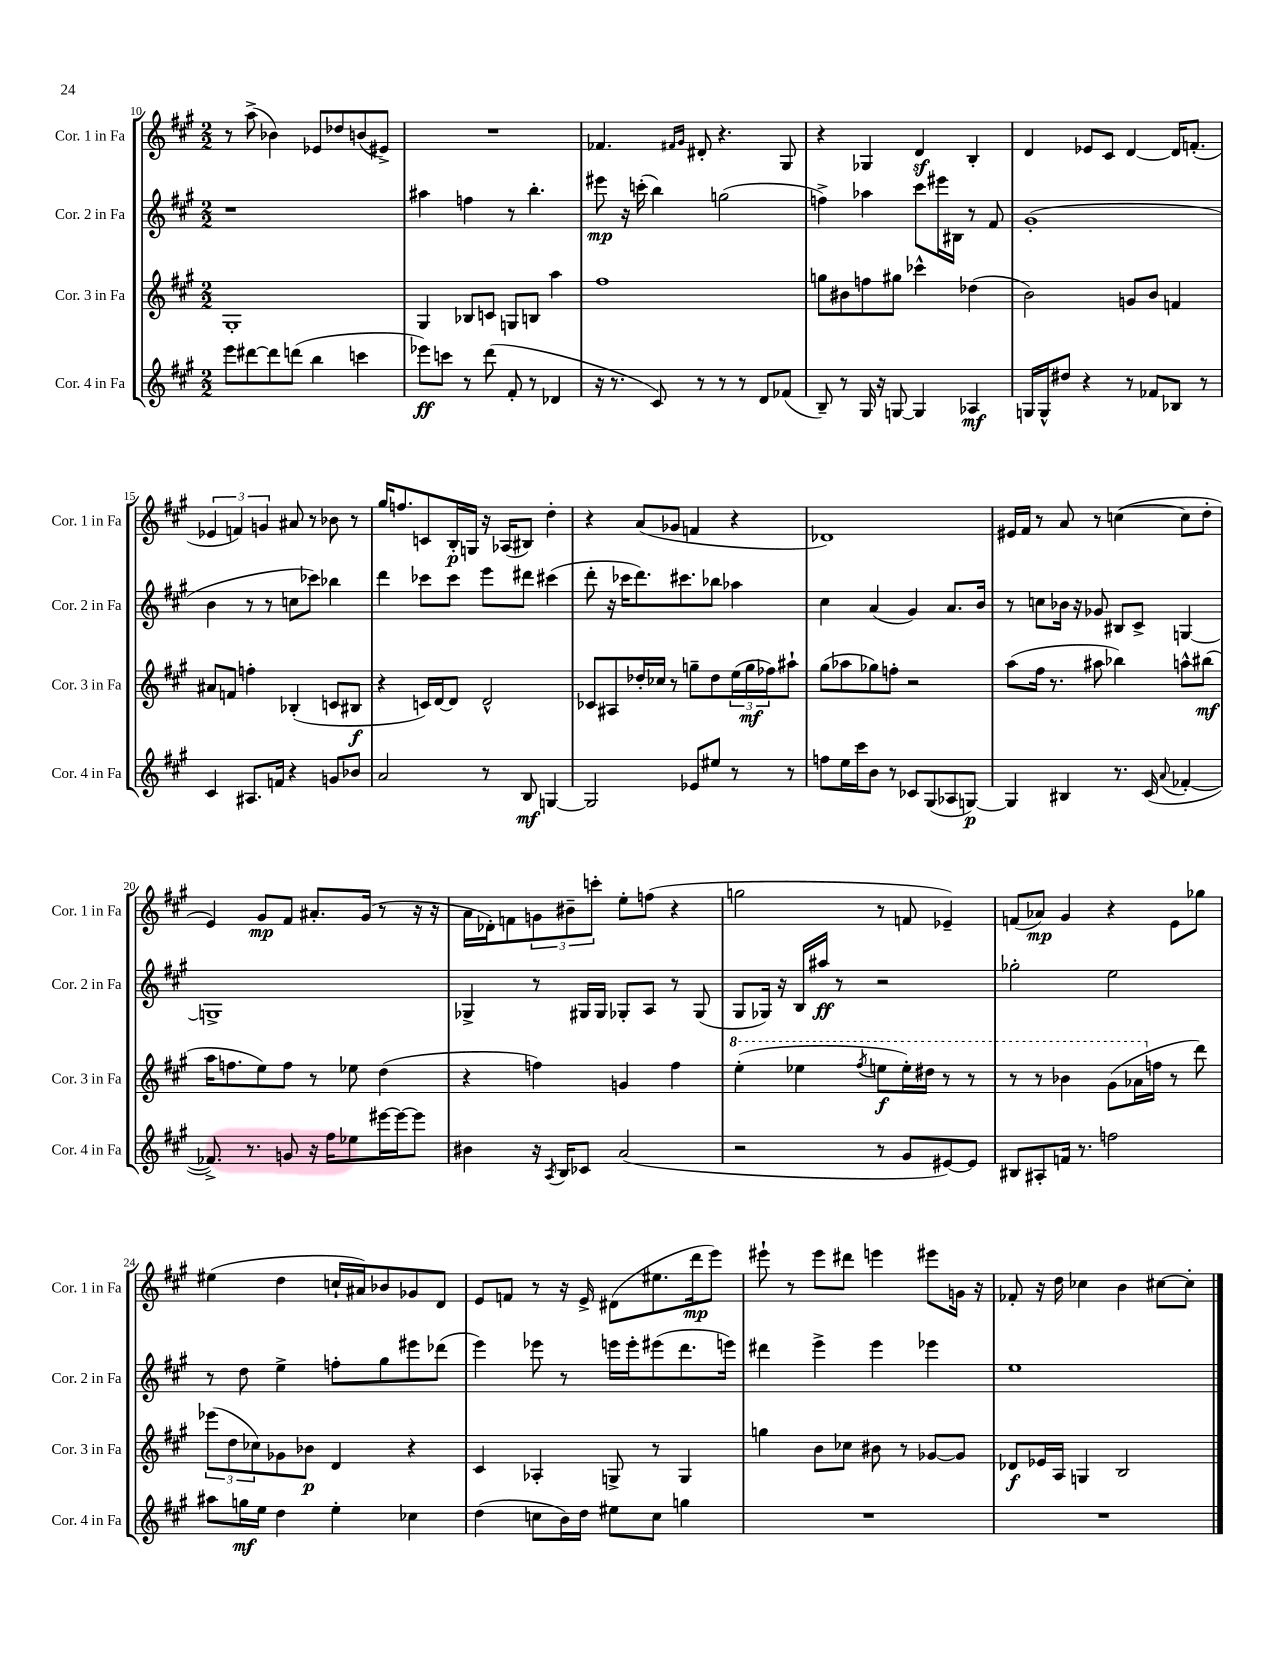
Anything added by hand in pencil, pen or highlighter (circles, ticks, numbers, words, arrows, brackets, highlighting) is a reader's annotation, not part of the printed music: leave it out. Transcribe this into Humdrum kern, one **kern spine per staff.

**kern	**dynam	**kern	**dynam	**kern	**dynam	**kern	**dynam
*part4	*part4	*part3	*part3	*part2	*part2	*part1	*part1
*staff4	*staff4	*staff3	*staff3	*staff2	*staff2	*staff1	*staff1
*I"Cor. 4 in Fa	*	*I"Cor. 3 in Fa	*	*I"Cor. 2 in Fa	*	*I"Cor. 1 in Fa	*
*I'Cor. 4 in Fa	*	*I'Cor. 3 in Fa	*	*I'Cor. 2 in Fa	*	*I'Cor. 1 in Fa	*
*clefG2	*	*clefG2	*	*clefG2	*	*clefG2	*
*k[f#c#g#]	*	*k[f#c#g#]	*	*k[f#c#g#]	*	*k[f#c#g#]	*
*M2/2	*	*M2/2	*	*M2/2	*	*M2/2	*
=10	=10	=10	=10	=10	=10	=10	=10
8eee\L	.	1G#'	.	1r	.	8r	.
[8ddd#X\	.	.	.	.	.	(8aa^\	.
8ddd#\]	.	.	.	.	.	4b-X\)	.
(8dddn\J	.	.	.	.	.	.	.
4bb\	.	.	.	.	.	8e-X/L	.
.	.	.	.	.	.	8dd-X/	.
4cccn\	.	.	.	.	.	(8bn/	.
.	.	.	.	.	.	8e#X^/J)	.
=11	=11	=11	=11	=11	=11	=11	=11
8eee-X\L)	ff	4G#/	.	4aa#X\	.	1r	.
8cccn\J	.	.	.	.	.	.	.
8r	.	8B-X/L	.	4ffn\	.	.	.
(8ddd\	.	8cn/J	.	.	.	.	.
8f#'/	.	8Gn/L	.	8r	.	.	.
8r	.	8Bn/J	.	4.bb'\	.	.	.
4d-X/	.	4aa\	.	.	.	.	.
=12	=12	=12	=12	=12	=12	=12	=12
16r	.	1ff#	.	8eee#X\	mp	4.f-X/	.
8.r	.	.	.	.	.	.	.
.	.	.	.	16r	.	.	.
.	.	.	.	(16cccn'\	.	.	.
8c#/)	.	.	.	4bb\)	.	.	.
.	.	.	.	.	.	16qqf#X/LL	.
.	.	.	.	.	.	16qqg#/JJ	.
8r	.	.	.	.	.	8d#X'/	.
8r	.	.	.	(2ggn\	.	4.r	.
8r	.	.	.	.	.	.	.
8d/L	.	.	.	.	.	.	.
(8f-X/J	.	.	.	.	.	8G#/	.
=13	=13	=13	=13	=13	=13	=13	=13
8B~/)	.	8ggn\L	.	4ffn^\)	.	4r	.
8r	.	8b#X\	.	.	.	.	.
16G#/	.	8ffn\	.	4aa-X\	.	4G-X/	.
16r	.	.	.	.	.	.	.
[8Gn/	.	8gg#X\J	.	.	.	.	.
4G/]	.	4ccc-X^^\	.	8ccc#\L	.	4dz/	.
.	.	.	.	16eee#X\L	.	.	.
.	.	.	.	16B#X\JJ	.	.	.
4A-X/	mf	(4dd-X\	.	8r	.	4B'/	.
.	.	.	.	8f#/	.	.	.
=14	=14	=14	=14	=14	=14	=14	=14
16Gn/LL	.	2b\)	.	(1g#'	.	4d/	.
16G^^/J	.	.	.	.	.	.	.
8dd#X/J	.	.	.	.	.	.	.
4r	.	.	.	.	.	8e-X/L	.
.	.	.	.	.	.	8c#/J	.
8r	.	8gn/L	.	.	.	[4d/	.
8f-X/L	.	8b/J	.	.	.	.	.
8B-X/J	.	4fn/	.	.	.	16d/KL]	.
.	.	.	.	.	.	(8.fn'/J	.
8r	.	.	.	.	.	.	.
!!LO:LB:g=z
=15	=15	=15	=15	=15	=15	=15	=15
4c#/	.	8a#X/L	.	4b\	.	6e-X/	.
.	.	8fn/J	.	.	.	.	.
.	.	.	.	.	.	6fn/)	.
8.A#X/L	.	4ffn'\	.	8r	.	.	.
.	.	.	.	.	.	6gn/	.
.	.	.	.	8r	.	.	.
16fn/Jk	.	.	.	.	.	.	.
4r	.	(4B-X'/	.	8ccn\L	.	8a#X/	.
.	.	.	.	8ccc-X\J)	.	8r	.
8gn/L	.	8cn/L	.	4bb-X\	.	8b-X\	.
8b-X/J	.	8B#X/J	f	.	.	8r	.
=16	=16	=16	=16	=16	=16	=16	=16
2a/	.	4r	.	4ddd\	.	16gg#/KL	.
.	.	.	.	.	.	8.ffn/	.
.	.	16cn/LL)	.	8ccc-X\L	.	8cn/	.
.	.	[16d/J	.	.	.	.	.
.	.	8d/J]	.	8ccc-\J	.	16B'/L	p
.	.	.	.	.	.	16Gn/JJ	.
8r	.	2d^^/	.	8eee\L	.	16r	.
.	.	.	.	.	.	(16A-X/KL	.
8B/	mf	.	.	8ddd#X\J	.	8B#X/J)	.
[4Gn/	.	.	.	(4ccc#X\	.	4dd'\	.
=17	=17	=17	=17	=17	=17	=17	=17
2G/]	.	8c-X/L	.	8ddd'\	.	4r	.
.	.	8A#X/	.	16r	.	.	.
.	.	.	.	16ccc-X\KL	.	.	.
.	.	16dd-X'/L	.	8.ddd\)	.	(8a/L	.
.	.	16cc-X/JJ	.	.	.	.	.
.	.	8r	.	.	.	8g-X/J	.
.	.	.	.	8.ccc#X\	.	.	.
8e-X/L	.	8ggn~\L	.	.	.	4fn/	.
8ee#X/J	.	8dd-\	.	8bb-X\J	.	.	.
8r	.	(24ee\L	.	4aa-X\	.	4r	.
.	.	24gg\	mf	.	.	.	.
.	.	24ff-X\J)	.	.	.	.	.
8r	.	8aa#X`\J	.	.	.	.	.
=18	=18	=18	=18	=18	=18	=18	=18
8ffn\L	.	(8gg#\L	.	4cc#\	.	1d-X)	.
16ee\L	.	8aa-X\	.	.	.	.	.
16ccc#\J	.	.	.	.	.	.	.
8b\J	.	8gg-X\)	.	(4a/	.	.	.
8r	.	8ffn'\J	.	.	.	.	.
8c-X/L	.	2r	.	4g#/)	.	.	.
(8G#/	.	.	.	.	.	.	.
8A-X/	.	.	.	8.a/L	.	.	.
[8Gn/J)	p	.	.	.	.	.	.
.	.	.	.	16b/Jk	.	.	.
=19	=19	=19	=19	=19	=19	=19	=19
4G/]	.	(8aa\L	.	8r	.	16e#X/LL	.
.	.	.	.	.	.	16f#/JJ	.
.	.	16ff#\Jk	.	8ccn\L	.	8r	.
.	.	8.r	.	.	.	.	.
4B#X/	.	.	.	16b-X\Jk	.	8a/	.
.	.	.	.	16r	.	.	.
.	.	8aa#X\	.	8g-X/	.	8r	.
8.r	.	4bb-X\)	.	8B#X/L	.	([4ccn\	.
.	.	.	.	8c#^/J	.	.	.
(16c#/	.	.	.	.	.	.	.
8qqa/	.	.	.	.	.	.	.
[4f-X'/	.	8aan^^\L	.	[4Gn/	.	8cc\L]	.
.	.	(8bb#X\J	mf	.	.	8dd'\J	.
!!LO:LB:g=z
=20	=20	=20	=20	=20	=20	=20	=20
8.f-X^/])	.	16aa\KL	.	1Gn^]	.	4e/)	.
.	.	8.ffn\	.	.	.	.	.
8.r	.	.	.	.	.	.	.
.	.	8ee\)	.	.	.	8g#/L	mp
8gn/	.	8ff\J	.	.	.	8f#/J	.
16r	.	8r	.	.	.	8.a#X'/L	.
16ff#\KL	.	.	.	.	.	.	.
8ee-X\	.	8ee-X\	.	.	.	.	.
.	.	.	.	.	.	(16g#/Jk	.
[16eee#X\L	.	(4dd\	.	.	.	8r	.
16eee#\J_	.	.	.	.	.	.	.
8eee#\J]	.	.	.	.	.	16r	.
.	.	.	.	.	.	16r	.
=21	=21	=21	=21	=21	=21	=21	=21
4b#X\	.	4r	.	4G-X^/	.	16a\LL	.
.	.	.	.	.	.	16d-X'\J)	.
.	.	.	.	.	.	8fn\	.
16r	.	4ffn\)	.	8r	.	12gn\	.
8qA/	.	.	.	.	.	.	.
16B/KL	.	.	.	.	.	.	.
.	.	.	.	.	.	12b#X~\	.
8c-X/J	.	.	.	16G#X/LL	.	.	.
.	.	.	.	.	.	12cccn'\J	.
.	.	.	.	16G#/JJ	.	.	.
(2a/	.	4gn/	.	8G-X'/L	.	8ee'\L	.
.	.	.	.	8A/J	.	(8ffn\J	.
.	.	4ff\	.	8r	.	4r	.
.	.	.	.	(8G-/	.	.	.
=22	=22	=22	=22	=22	=22	=22	=22
*	*	*8va	*	*	*	*	*
2r	.	(4eee'\	.	8G#/L	.	2ggn\	.
.	.	.	.	16G-X/Jk)	.	.	.
.	.	.	.	16r	.	.	.
.	.	4eee-X\	.	16B/LL	.	.	.
.	.	.	.	16aa#X/JJ	ff	.	.
.	.	.	.	8r	.	.	.
.	.	8qfff#/	.	.	.	.	.
8r	.	8eeen\L	f	2r	.	8r	.
8g#/L	.	16eee'\L)	.	.	.	8fn/	.
.	.	16ddd#X\JJ	.	.	.	.	.
[8e#X/)	.	8r	.	.	.	4e-X~/)	.
8e#/J]	.	8r	.	.	.	.	.
=23	=23	=23	=23	=23	=23	=23	=23
8B#X/L	.	8r	.	2gg-X'\	.	(8fn/L	.
8A#X'/	.	8r	.	.	.	8a-X/J)	mp
16fn/Jk	.	4bb-X\	.	.	.	4g#/	.
8.r	.	.	.	.	.	.	.
2ffn\	.	(8gg#\L	.	2ee\	.	4r	.
.	.	16aa-X\L	.	.	.	.	.
*	*	*X8va	*	*	*	*	*
.	.	16ffn\JJ	.	.	.	.	.
.	.	8r	.	.	.	8e\L	.
.	.	8ddd\)	.	.	.	8gg-X\J	.
!!LO:LB:g=z
=24	=24	=24	=24	=24	=24	=24	=24
8aa#X\L	.	(12eee-X\L	.	8r	.	(4ee#X\	.
.	.	12dd\	.	.	.	.	.
16ggn\L	mf	.	.	8dd\	.	.	.
.	.	12cc-X\)	.	.	.	.	.
16ee\JJ	.	.	.	.	.	.	.
4dd\	.	8g-X\	.	4ee^\	.	4dd\	.
.	.	8b-X\J	p	.	.	.	.
4ee'\	.	4d/	.	8ffn'\L	.	16ccn`/LL	.
.	.	.	.	.	.	16a#X/J)	.
.	.	.	.	8gg#\	.	8b-X/	.
4cc-X\	.	4r	.	8eee#X\	.	8g-X/	.
.	.	.	.	(8ddd-X\J	.	8d/J	.
=25	=25	=25	=25	=25	=25	=25	=25
(4dd\	.	4c#/	.	4eee\)	.	8e/L	.
.	.	.	.	.	.	8fn/J	.
8ccn\L	.	4A-X'/	.	8eee-X\	.	8r	.
16b\L)	.	.	.	8r	.	16r	.
16dd\JJ	.	.	.	.	.	16e^/	.
8ee#X\L	.	8Gn^/	.	16eeen\LL	.	(8d#X\L	.
.	.	.	.	16eee'\J	.	.	.
8cc\J	.	8r	.	(8eee#X\	.	8.ee#X\	.
4ggn\	.	4G/	.	8.ddd\	.	.	.
.	.	.	.	.	.	16ddd\k	mp
.	.	.	.	.	.	8eee\J)	.
.	.	.	.	16eeen\Jk)	.	.	.
=26	=26	=26	=26	=26	=26	=26	=26
1r	.	4ggn\	.	4ddd#X\	.	8eee#X`\	.
.	.	.	.	.	.	8r	.
.	.	8b\L	.	4eee^\	.	8eee#\L	.
.	.	8cc-X\J	.	.	.	8ddd#X\J	.
.	.	8b#X\	.	4eee\	.	4eeen\	.
.	.	8r	.	.	.	.	.
.	.	[8g-X/L	.	4eee-X\	.	8eee#X\L	.
.	.	8g-/J]	.	.	.	16gn\Jk	.
.	.	.	.	.	.	16r	.
=27	=27	=27	=27	=27	=27	=27	=27
1r	.	8d-X/L	f	1ee	.	8f-X'/	.
.	.	16e-X/L	.	.	.	16r	.
.	.	16A/JJ	.	.	.	16dd\	.
.	.	4Gn/	.	.	.	4cc-X\	.
.	.	2B/	.	.	.	4b\	.
.	.	.	.	.	.	[8cc#X\L	.
.	.	.	.	.	.	8cc#'\J]	.
==	==	==	==	==	==	==	==
*-	*-	*-	*-	*-	*-	*-	*-
